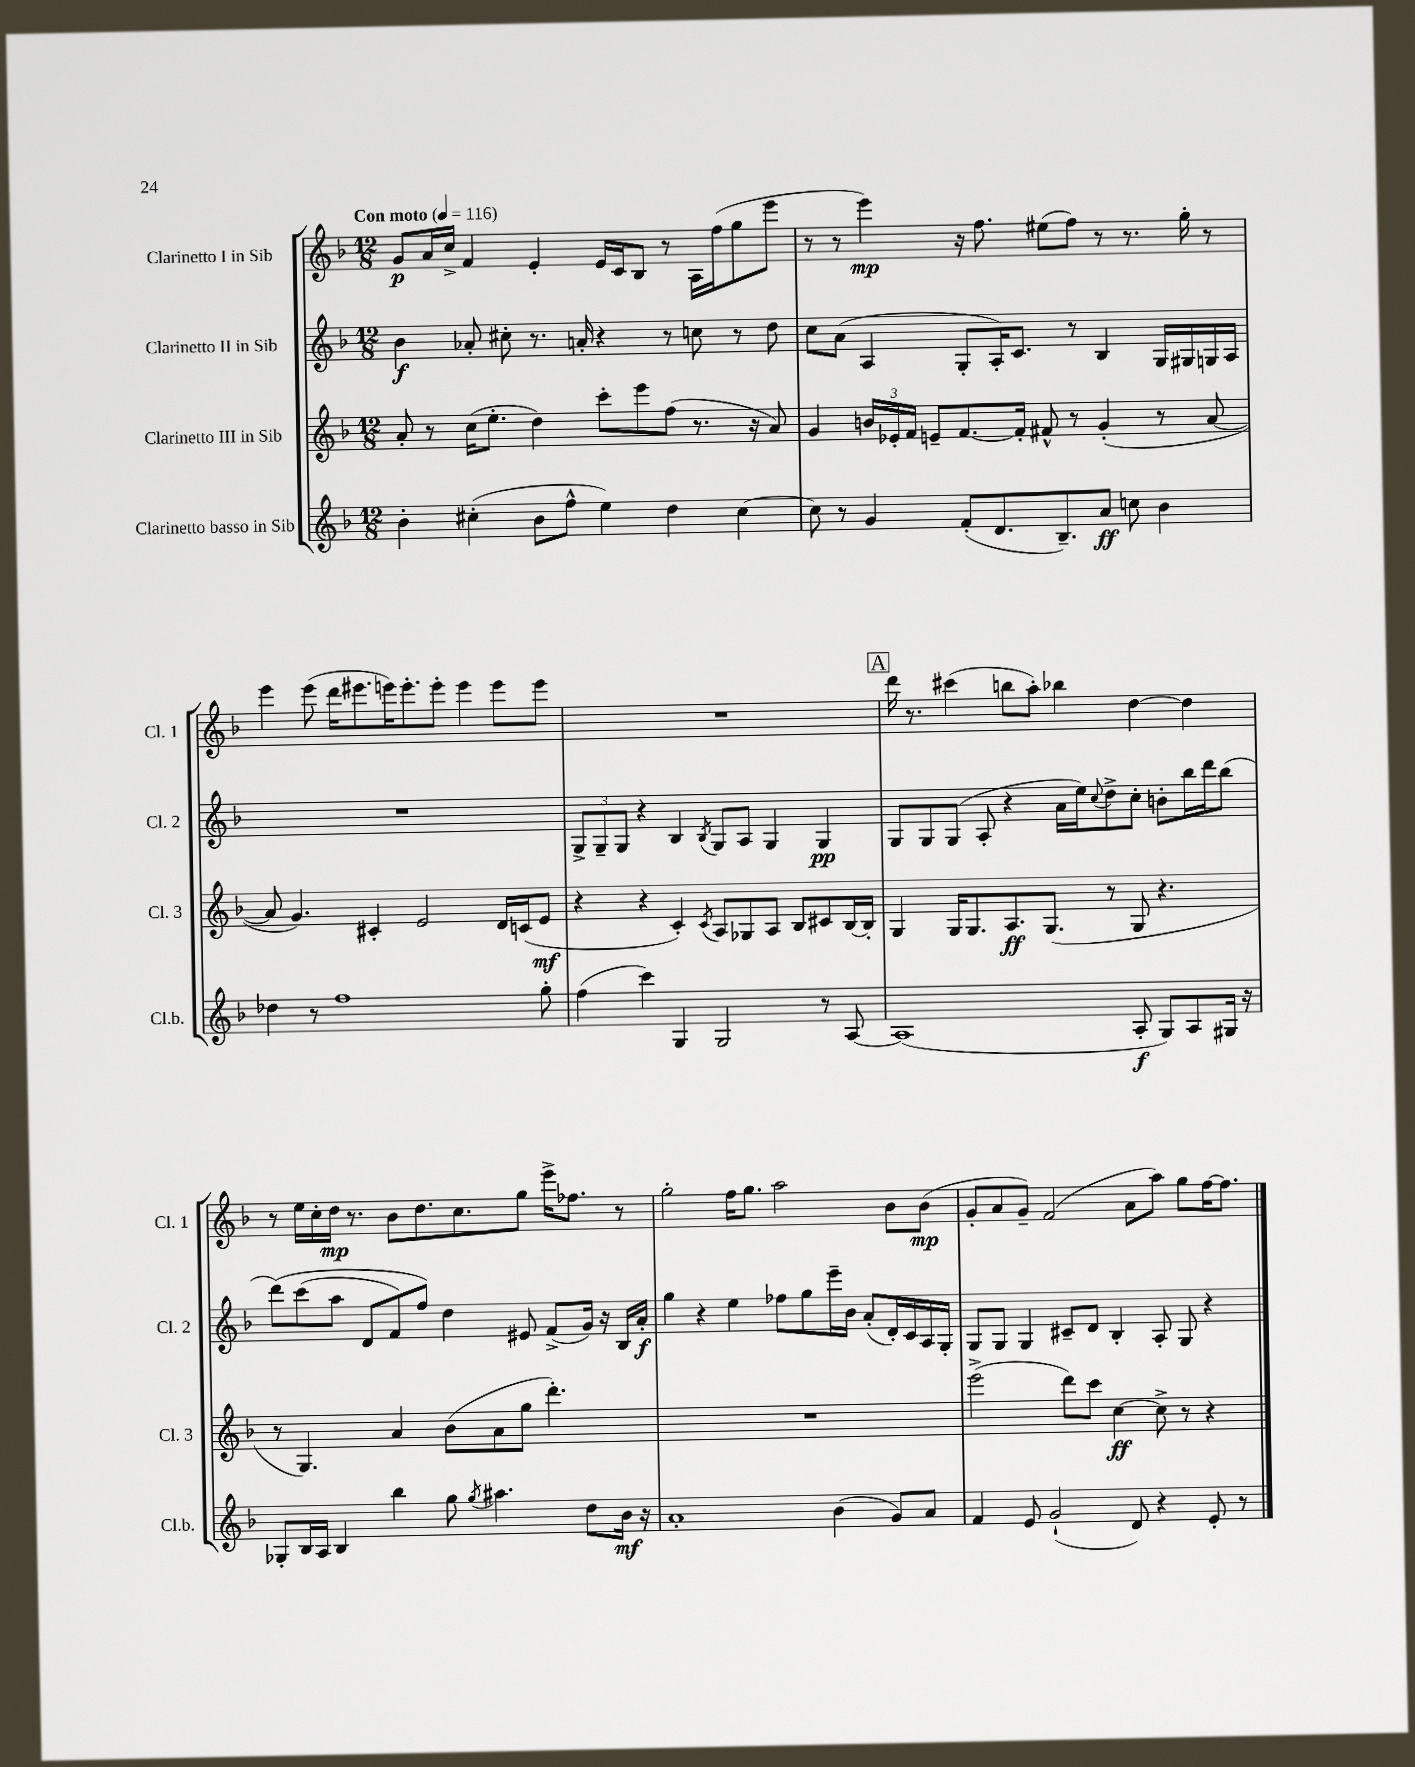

**kern	**kern	**kern	**kern
*staff4	*staff3	*staff2	*staff1
*clefG2	*clefG2	*clefG2	*clefG2
*k[b-]	*k[b-]	*k[b-]	*k[b-]
*M12/8	*M12/8	*M12/8	*M12/8
*MM116	*MM116	*MM116	*MM116
4b-'	8a'	4b-	8g
.	8r	.	16a
.	.	.	16cc^
(4cc#'	(16cc	8a-'	4f
.	8.ee'	.	.
.	.	8cc#'	.
8b-	4dd)	8.r	4e'
8ff^^	.	.	.
.	.	16a'	.
4ee)	8ccc'	4r	16e
.	.	.	16c
.	8eee	.	8B-
4dd	(8ff	8r	8r
.	8.r	8cc	16A
.	.	.	(16ff
[4cc#	.	8r	8gg
.	16r	.	.
.	8a)	8dd	8eee
=	=	=	=
8cc#]	4g	8cc	8r
8r	.	(8a	8r
4g	24b	4A	4eee)
.	24e-'	.	.
.	24f	.	.
.	8e~	.	.
(8f'	[8.f	8G'	16r
.	.	.	8.ff
8.d	.	16A')	.
.	16f']	8.c	.
.	8f#^^	.	(8ee#
8.B-~)	.	.	.
.	8r	8r	8ff)
8a	(4g'	4B-	8r
8cc	.	.	8.r
4b-	8r	16G	.
.	.	16G#	16gg'
.	[8a	16G	8r
.	.	16A	.
=	=	=	=
4dd-	8a]	1.r	4eee
.	4.g)	.	.
8r	.	.	(8eee
1ff	.	.	16ddd
.	.	.	8.eee#
.	4c#'	.	.
.	.	.	16eee)
.	.	.	8.eee'
.	2e	.	.
.	.	.	8eee'
.	.	.	4eee
.	16d	.	8eee
.	(16c	.	.
8gg'	8e	.	8eee
=	=	=	=
(4ff	4r	12G^	1.r
.	.	12G~	.
.	.	12G	.
4ccc)	4r	4r	.
4G	4c')	4B-	.
.	8qc	8qB-	.
2G	8A	8G	.
.	8G-	8A	.
.	8A	4G	.
.	8B-	.	.
8r	8c#	4G	.
[8A	[16B-	.	.
.	16B-']	.	.
=	=	=	=
(1A]	4G	8G	16ddd
.	.	.	8.r
.	.	8G	.
.	16G	(8G	(4ccc#
.	8.G	.	.
.	.	8A'	.
.	8.A	4r	8bb
.	.	.	8aa')
.	(8.G	.	.
.	.	16a	4bb-
.	.	16ee)	.
.	.	8qqcc	.
.	8r	8dd^	.
8A'	8G	8cc'	[4dd
8G)	4.r	8b'	.
8A	.	16bb-	4dd]
.	.	16ddd	.
16G#	.	(8bb-	.
16r	.	.	.
=	=	=	=
8G-'	8r	&(8ddd)	8r
16B-	4.G)	(8ccc	16ee
16A	.	.	16cc'
4B-	.	8aa	16dd
.	.	.	8.r
.	.	8d	.
4bb-	4a	8f)	8b-
.	.	8ff&)	8.dd
8gg	(8b-	4dd	.
.	.	.	8.cc
8qgg	.	.	.
4.aa#	8a	.	.
.	8gg	8e#	8gg
.	4.ddd')	(8f^	16eee^
.	.	.	8.ff-
8dd	.	16g)	.
.	.	16r	.
16b-	.	16B-	8r
16r	.	16a'	.
=	=	=	=
1a'	1.r	4gg	2gg'
.	.	4r	.
.	.	4ee	16ff
.	.	.	8.gg
.	.	8ff-	2aa
.	.	8gg	.
(4b-	.	16eee~	.
.	.	16b-	.
.	.	(8a'	.
8g)	.	16d')	8b-
.	.	16c	.
8a	.	16A	(8b-
.	.	16G'	.
=	=	=	=
4f	(2eee^	8G	8g'
.	.	8G	8a
8e	.	4G	8g~)
(2g`	.	.	(2f
.	8ddd)	8c#~	.
.	8ccc	8d	.
.	[4cc	4B-'	.
8d)	.	.	8a
4r	8cc^]	8A'	8aa)
.	8r	8G	8gg
8e'	4r	4r	[16ff
.	.	.	8.ff]
8r	.	.	.
==	==	==	==
*-	*-	*-	*-
